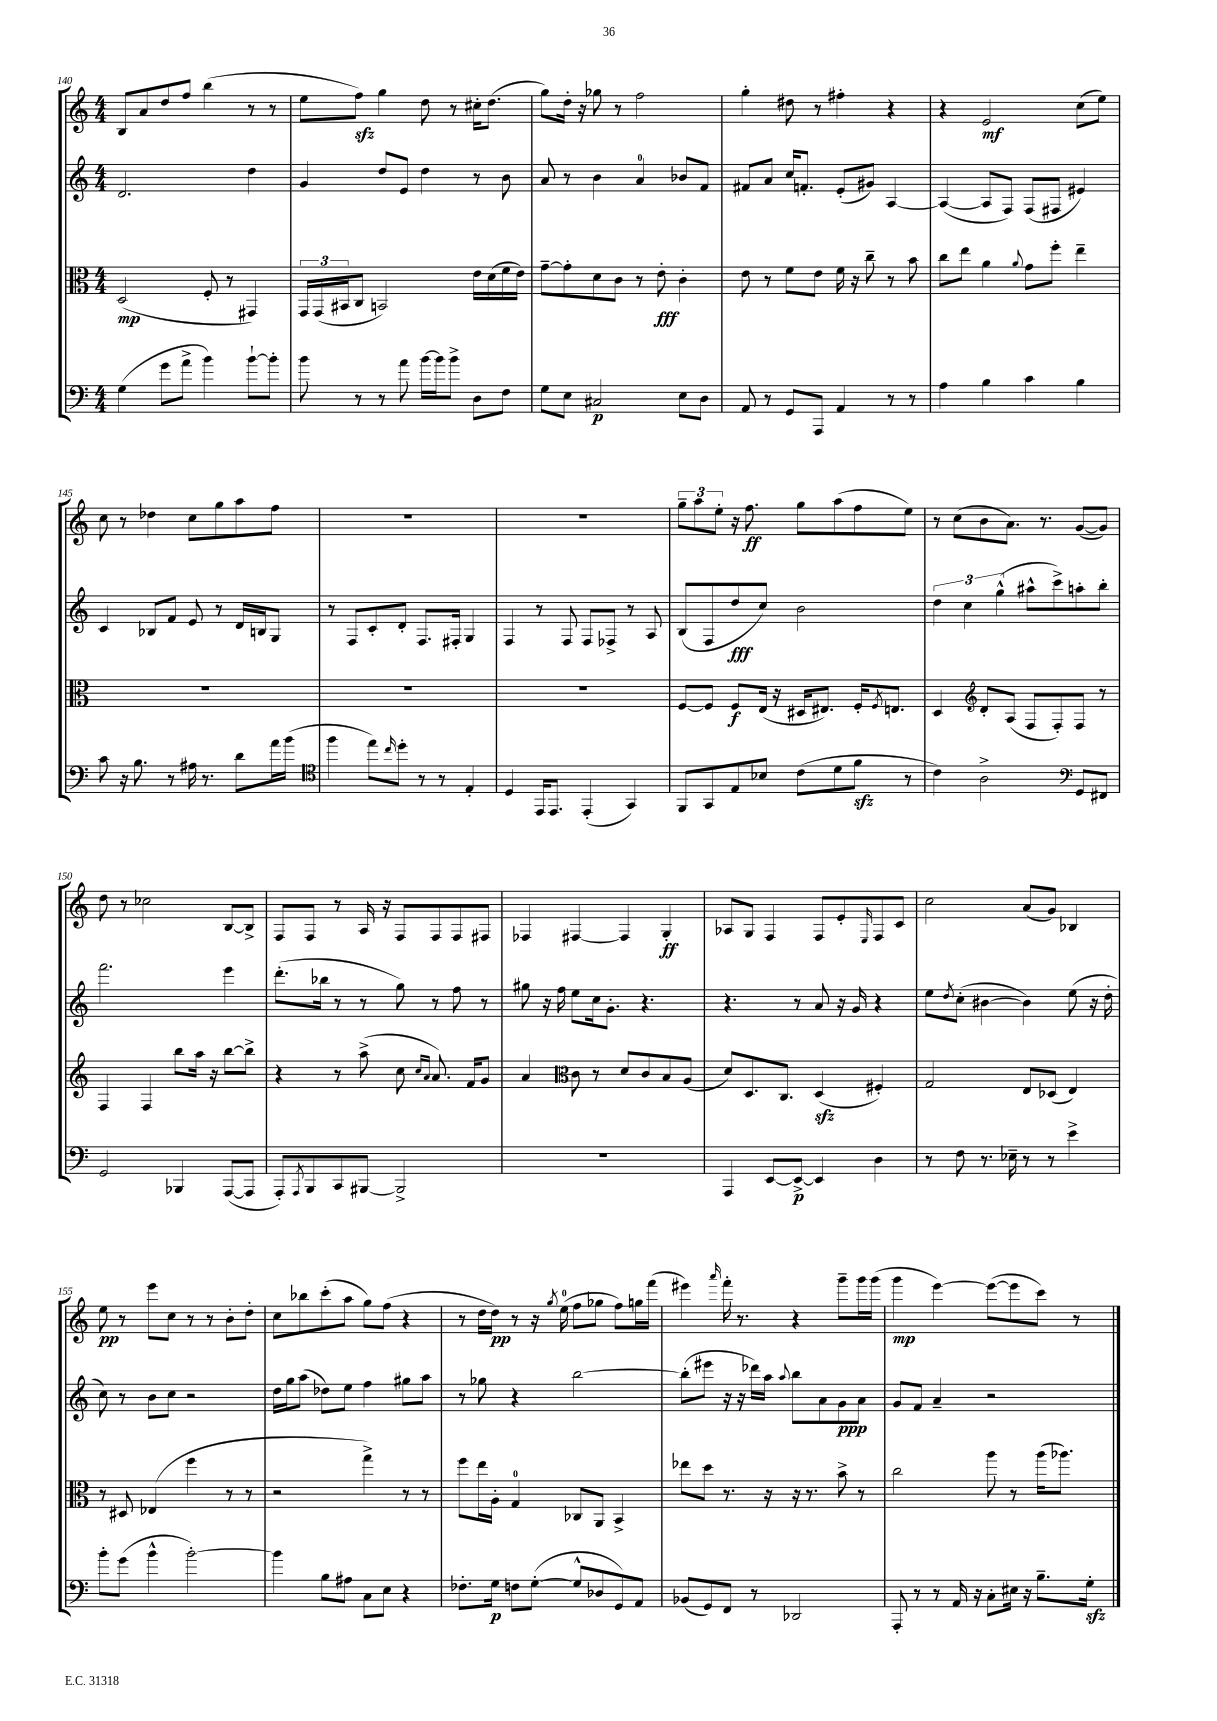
<<
\new StaffGroup <<
\new Staff = "s0" {
    \clef treble \key c \major \numericTimeSignature \time 4/4
    b8 a'8 d''8 f''8 b''4( r8 r8 |
    e''8 f''8\sfz) g''4 d''8 r8 cis''16-. d''8.( |
    g''8) d''16-. r16 ges''8 r8 f''2 |
    g''4-. dis''8 r8 fis''4-. r4 |
    r4 e'2\mf c''8( e''8) |
    c''8 r8 des''4 c''8 g''8 a''8 f''8 |
    R1 |
    R1 |
    \tuplet 3/2 { g''8-- a''8 e''8-. } r16 f''8.\ff g''8 a''8( f''8 e''8) |
    r8 c''8( b'8 a'8.) r8. g'8~( g'8) |
    d''8 r8 ces''2 b8~ b8-> |
    f8 f8 r8 a16 r16 f8 f8 f8 fis8 |
    fes4 fis4~ fis4 g4-.\ff |
    aes8 g8 f4 f8 e'8-. \grace { e16 } f8 c'8 |
    c''2 a'8( g'8) bes4 |
    e''8\pp r8 e'''8 c''8 r8 r8 b'8-. d''8-. |
    c''8 bes''8 c'''8-.( a''8 g''8) f''8( r4 |
    r8 d''16 d''16\pp) r8 r16 \acciaccatura { g''8 } e''16-0( f''8 ges''8 f''8) g''16 f'''16( |
    eis'''4) \grace { a'''16 } f'''16-. r8. r4 g'''8-- g'''16 g'''16( |
    g'''4\mp e'''4~) e'''8~( e'''8 c'''8) r8 \bar "|." |
}
\new Staff = "s1" {
    \clef treble \key c \major \numericTimeSignature \time 4/4
    d'2. d''4 |
    g'4 d''8 e'8 d''4 r8 b'8 |
    a'8 r8 b'4 a'4-0 bes'8 f'8 |
    fis'8 a'8 c''16 f'8.-. e'8-.( gis'8) a4~ |
    a4~( a8 f8) f8( fis8 eis'4) |
    c'4 bes8 f'8 e'8 r8 d'16 b16 g8 |
    r8 f8 c'8-. d'8-. f8. fis16-. g4 |
    f4 r8 f8 f8 fes8-> r8 a8 |
    b8( f8 d''8\fff c''8) b'2 |
    \tuplet 3/2 { d''4 c''4 g''4-^( } ais''8-^ c'''8->) a''8-. b''8-. |
    f'''2. e'''4 |
    d'''8.-.( bes''16 r8 r8 g''8) r8 f''8 r8 |
    gis''8 r16 f''16 e''8 c''16 g'8.-. r4. |
    r4. r8 a'8 r16 g'16 r4 |
    e''8 \acciaccatura { d''8 } c''8-.( bis'4~ bis'4) e''8( r16 d''16-. |
    c''8) r8 b'8 c''8 r2 |
    d''16 g''16 a''8( des''8) e''8 f''4 gis''8 a''8 |
    r8 ges''8 r4 b''2~ |
    b''8-.( eis'''8 r16 r16 des'''16) a''16 \appoggiatura { a''8 } b''8 a'8 g'8\ppp a'8 |
    g'8 f'8 a'4-- r2 \bar "|." |
}
\new Staff = "s2" {
    \clef alto \key c \major \numericTimeSignature \time 4/4
    d2\mp( f8-. r8 gis,4) |
    \tuplet 3/2 { g,16 g,16( bis,16 } c8 b,2) e'16 d'16( f'16 e'16) |
    g'8~-- g'8-. d'8 c'8 r8 e'8-.\fff c'4-. |
    e'8 r8 f'8 e'8 f'16 r16 c''8-- r8 b'8 |
    c''8 e''8 a'4 \appoggiatura { a'8 } g'8 f''8-. e''4-- |
    R1 |
    R1 |
    R1 |
    f8~ f8 f8\f e16( r16 dis16 eis8.) f16-. \acciaccatura { f8 } e8. |
    d4 \clef treble d'8-. a8( f8 f8-.) f8 r8 |
    f4 f4 b''8 a''16 r16 b''8~ b''8-> |
    r4 r8 a''8->( c''8 \grace { c''16 a'16 } a'8.) f'16 g'8 |
    a'4 \clef alto c'8 r8 d'8 c'8 b8 a8( |
    d'8) d8. c8. d4\sfz( fis4-.) |
    g2 e8 des8( e4) |
    r8 dis8 ees4( f''4 r8 r8 |
    r2 g''4->) r8 r8 |
    f''8 e''16 a16-. g4-0 ces8 a,8 b,4-> |
    ees''8 d''8 r8. r16 r16 r8. b'8-> r8 |
    c''2 a''8 r8 a''16( aes''8.) \bar "|." |
}
\new Staff = "s3" {
    \clef bass \key c \major \numericTimeSignature \time 4/4
    g4( g'8 a'8-> b'4) b'8~-! b'8-. |
    b'8 r8 r8 a'8 b'16~ b'16 b'8-> d8 f8 |
    g8 e8 cis2\p e8 d8 |
    a,8 r8 g,8 a,,8 a,4 r8 r8 |
    a4 b4 c'4 b4 |
    c'8 r16 b8. r8 ais16 r8. d'8 a'16 b'16( |
    \clef tenor f''4 e''8) \grace { c''16 } d''8-. r8 r8 e4-. |
    d4 e,16 e,8. e,4-.( g,4) |
    f,8 g,8 e8 bes8 c'8( d'8 f'8\sfz r8 |
    c'4) a2-> \clef bass g,8 fis,8 |
    g,2 bes,,4 a,,8~( a,,8 |
    a,,8-.) \acciaccatura { a,,8 } b,,8 c,8 bis,,8~ bis,,2-> |
    R1 |
    a,,4 e,8~ e,8~->\p e,4 d4 |
    r8 f8 r8. ees16-- r8 r8 e'4-> |
    b'8-. g'8( b'4-^ b'2~-.) |
    b'4 b8 ais8 c8 e8 r4 |
    fes8.-. g16\p f8 g8~-.( g8-^ des8 g,8) a,8 |
    bes,8( g,8) f,8 r8 des,2 |
    a,,8-. r8 r8 a,16 r16 c8-. eis16 r16 b8.-- g16-.\sfz \bar "|." |
}
>>
>>
\layout { \context { \Score currentBarNumber = #140 } }
